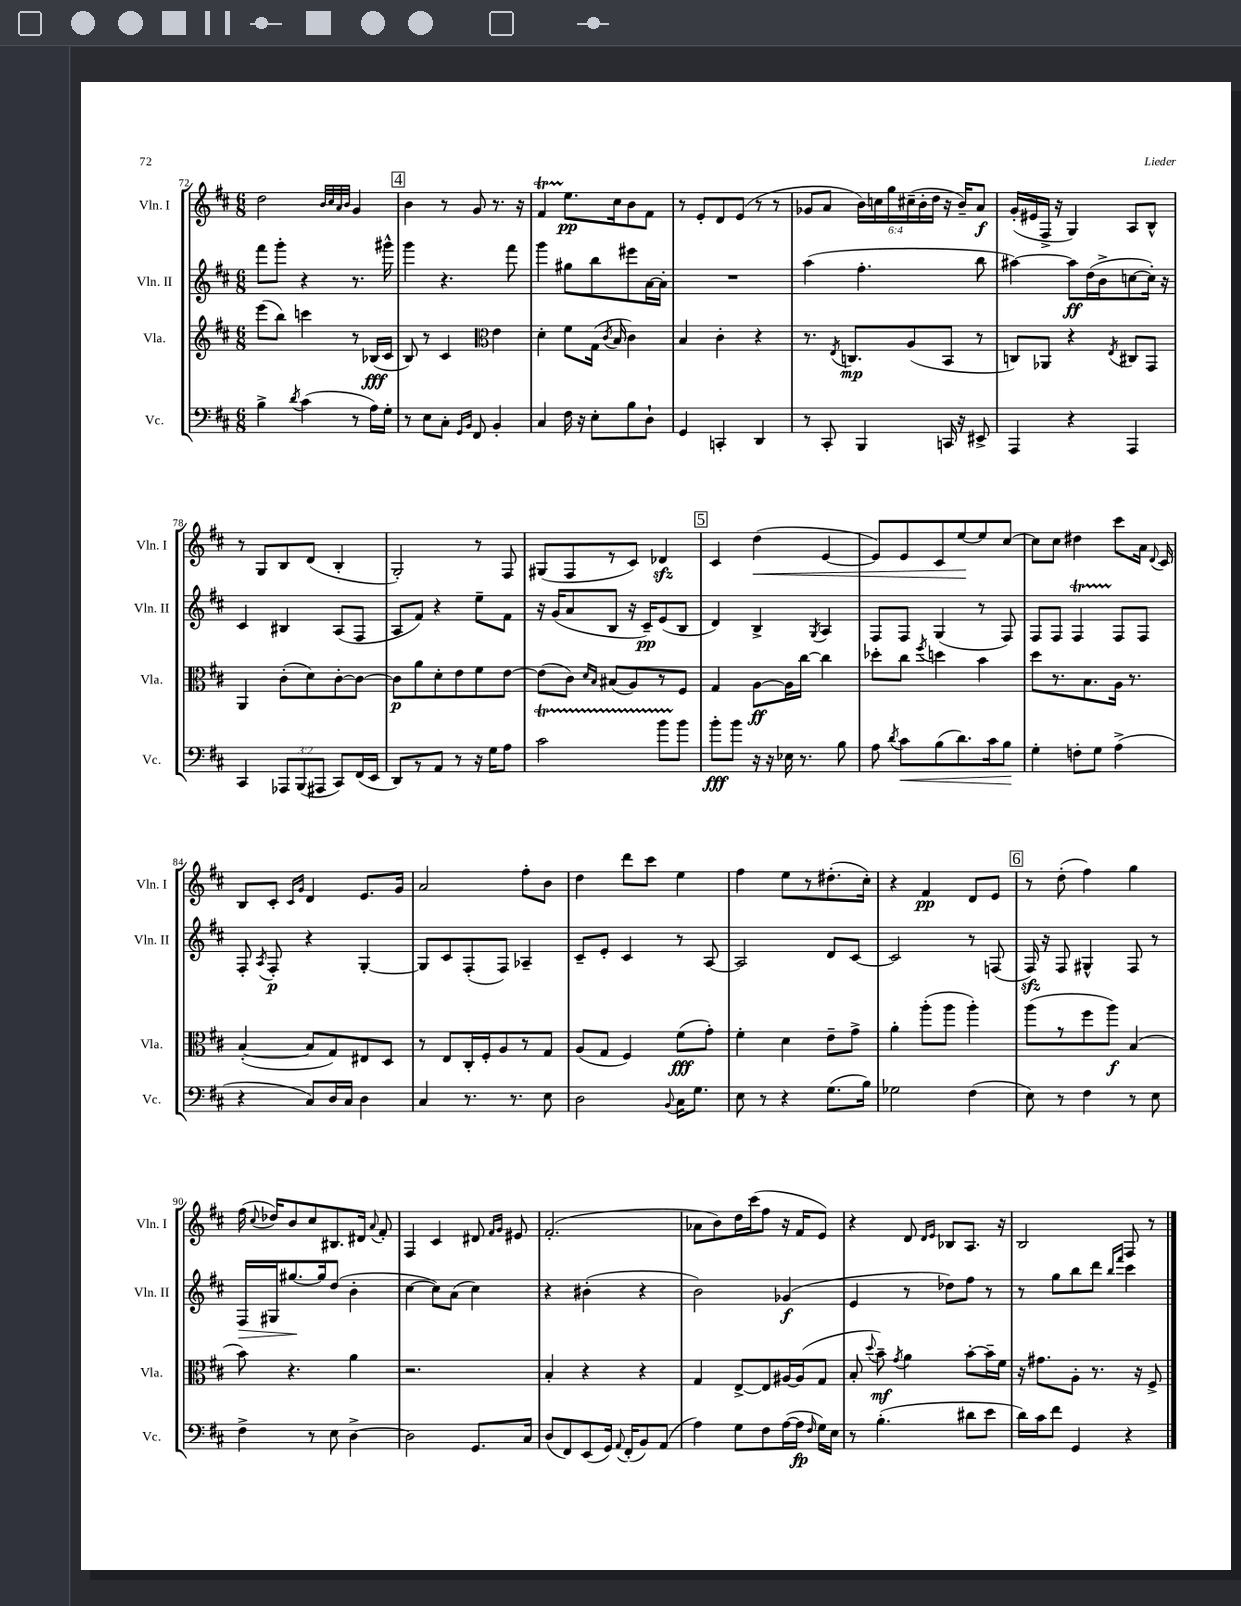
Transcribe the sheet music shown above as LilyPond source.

<<
\new StaffGroup <<
\new Staff = "s0" \with { instrumentName = "Vln. I" shortInstrumentName = "Vln. I" } {
    \clef treble \key d \major \numericTimeSignature \time 6/8 \override Staff.TupletNumber.text = #tuplet-number::calc-fraction-text
    \autoBeamOff d''2 \grace { b'32[ cis''32 a'32 b'32] } g'4 |
    \mark \markup { \box "4" } b'4 r8 g'8 r8. r16 |
    fis'4\startTrillSpan e''8.[\stopTrillSpan\pp cis''16 b'8 fis'8] |
    r8 e'8[-. d'8 e'8]( r8 r8 |
    ges'8[ a'8] \tuplet 6/4 { b'16[) c''16 g''16 cis''16--( b'16-. d''16] } r16 b'16[--) a'8]\f |
    g'16[-.( eis'16 fis16]-> r16 g4) a8[ b8]-^ |
    r8 g8[ b8 d'8]( b4-. |
    g2-.) r8 fis8 |
    gis8[( fis8 r8 cis'8]) des'4\sfz |
    \mark \markup { \box "5" } cis'4 d''4\<( e'4~ |
    e'8[) e'8 cis'8 e''8~\! e''8 cis''8]~ |
    cis''8[ cis''8] dis''4 cis'''8[ a'16] \appoggiatura { d'8 } cis'16 |
    b8[ cis'8]-. \grace { cis'16[ g'16] } d'4 e'8.[ g'16] |
    a'2 fis''8[-. b'8] |
    d''4 d'''8[ cis'''8] e''4 |
    fis''4 e''8[ r8 dis''8.-.( cis''16]-.) |
    r4 fis'4\pp d'8[ e'8] |
    \mark \markup { \box "6" } r8 d''8-.( fis''4) g''4 |
    fis''16( \appoggiatura { cis''8 } des''16[) b'8 cis''8 bis8. dis'16] \appoggiatura { a'8 } fis'8-. |
    fis4 cis'4 dis'8 \grace { fis'16[ g'16] } eis'8 |
    fis'2.-.( |
    aes'8[ b'8) d''16 cis'''16( fis''8] r16 fis'16[ e'8]) |
    r4 d'8 \grace { d'16[ e'16] } bes8[ a8.] r16 |
    b2 fis8 r8 \bar "|." |
}
\new Staff = "s1" \with { instrumentName = "Vln. II" shortInstrumentName = "Vln. II" } {
    \clef treble \key d \major \numericTimeSignature \time 6/8
    \autoBeamOff fis'''8[ g'''8]-. r4 r8. gis'''16-^ |
    \mark \markup { \box "4" } g'''4 r4. fis'''8 |
    g'''4 gis''8[ b''8 eis'''8 a'16~ a'16]-. |
    R2. |
    a''4( fis''4.-. b''8 |
    ais''4~) ais''8[\ff d''16( b'16-> c''8~ c''16]-.) r16 |
    cis'4 bis4 a8[( fis8] |
    a8[ fis'8]) r4 e''8[-- fis'8] |
    r16 g'16[( a'8 b8] r16 cis'16[--\pp) e'8( b8] |
    \mark \markup { \box "5" } d'4) b4-> \acciaccatura { g8 } a4 |
    fis8[ fis8] g4( r8 fis8) |
    fis8[ fis8] fis4\startTrillSpan fis8[\stopTrillSpan fis8] |
    fis8-. \acciaccatura { a8 } fis8-.\p r4 g4~-. |
    g8[ cis'8 fis8-.( fis8]) aes4-- |
    cis'8[-- e'8]-. cis'4 r8 a8~ |
    a2 d'8[ cis'8]~ |
    cis'2 r8 f8( |
    \mark \markup { \box "6" } fis16\sfz) r16 fis8 gis4-^ fis8 r8 |
    fis16[\> gis16 gis''8.~\! gis''16 d''8]( b'4-. |
    cis''4~ cis''8[) a'8]( cis''4) |
    r4 bis'4-.( r4 |
    b'2) ges'4\f( |
    e'4 r8 des''8[) fis''8] r8 |
    r8 g''8[ b''8 d'''8] \grace { b''16[ fis'''16] } cis'''4 \bar "|." |
}
\new Staff = "s2" \with { instrumentName = "Vla." shortInstrumentName = "Vla." } {
    \clef treble \key d \major \numericTimeSignature \time 6/8
    \autoBeamOff e'''8[( b''8]) c'''4 r8 bes16[\fff( cis'16] |
    \mark \markup { \box "4" } b8) r8 cis'4 \clef alto e'4 |
    d'4-. fis'8[ g16]( \acciaccatura { cis'8 } b16 cis'4) |
    b4 cis'4-. r4 |
    r8. \acciaccatura { e8 } c8.[\mp a8( b,8] r8 |
    c8[) aes,8] r4 \acciaccatura { e8 } cis8[ g,8] |
    a,4 cis'8[-.( d'8) cis'8~-. cis'8]~ |
    cis'8[\p a'8 d'8-. e'8 fis'8 e'8]~ |
    e'8[( cis'8]) \grace { d'16[ b16] } bis8[( a8) r8 fis8] |
    \mark \markup { \box "5" } g4 a8[~\ff a16 cis''16]~ cis''4 |
    des''8[-. cis''8] \acciaccatura { fis''8 } d''4 b'4 |
    d''8[ r8. b8. a16] r8. |
    b4~-.( b8[ g8) eis8 d8] |
    r8 e8[ cis16-. fis16-. a8 r8 g8] |
    a8[( g8] fis4) fis'8[\fff( g'8]-.) |
    fis'4-. d'4 e'8[-- g'8]-> |
    a'4-. a''8[-.( a''8] a''4-.) |
    \mark \markup { \box "6" } a''8[( r8 fis''8 a''8]\f) b4( |
    b'8) r4. a'4 |
    r2. |
    b4-. r4 r4 |
    g4 e8[~-> e8 ais16~ ais16( g8] |
    b8-. \appoggiatura { d''8 } b'8--\mf) \acciaccatura { g'8 } a'4 b'8[~-. b'16-- fis'16] |
    r16 gis'8.[ a8]-. r8. r16 fis8-> \bar "|." |
}
\new Staff = "s3" \with { instrumentName = "Vc." shortInstrumentName = "Vc." } {
    \clef bass \key d \major \numericTimeSignature \time 6/8 \override Staff.TupletNumber.text = #tuplet-number::calc-fraction-text
    \autoBeamOff b4-> \acciaccatura { d'8 } cis'4( r8 a16[) g16]-. |
    \mark \markup { \box "4" } r8 e8[ cis8]-. \grace { g,16[ b,16] } fis,8 b,4-. |
    cis4 fis16 r16 e8[-. b8 d8]-! |
    g,4 c,4-. d,4 |
    r8 cis,8-. b,,4 c,16 r16 eis,8-> |
    a,,4 r4 a,,4 |
    cis,4 \tuplet 3/2 { aes,,8[ b,,8( ais,,8] } cis,8[) fis,16( e,16] |
    d,8[) r8 a,8] r8 r16 g16[ a8] |
    cis'2\startTrillSpan b'8[ b'8]\stopTrillSpan |
    \mark \markup { \box "5" } b'8[-.\fff b'8] r16 r16 ees16 r8. b8 |
    a8 \acciaccatura { d'8 } cis'8[\< b8( d'8.) cis'16 b8]\! |
    g4-. f8[-. g8] a4->( |
    r4 cis8[) d16 cis16] d4 |
    cis4 r8. r8. e8 |
    d2 \appoggiatura { b,8 } cis16[ g8.] |
    e8 r8 r4 g8.[( b16]) |
    ges2 fis4( |
    \mark \markup { \box "6" } e8) r8 fis4 r8 e8 |
    fis4-> r8 e8 d4~-> |
    d2 g,8.[ cis16] |
    d8[( fis,8) e,8( g,16]) \appoggiatura { a,8 } fis,16[-.( b,8) a,8]( |
    a4) g8[ fis8 a16~( a16]\fp \grace { fis16 } g16[) e16] |
    r8 b4.-.( dis'8[ e'8] |
    d'16[) cis'16 fis'8] g,4 r4 \bar "|." |
}
>>
>>
\layout { \context { \Score currentBarNumber = #72 } }
